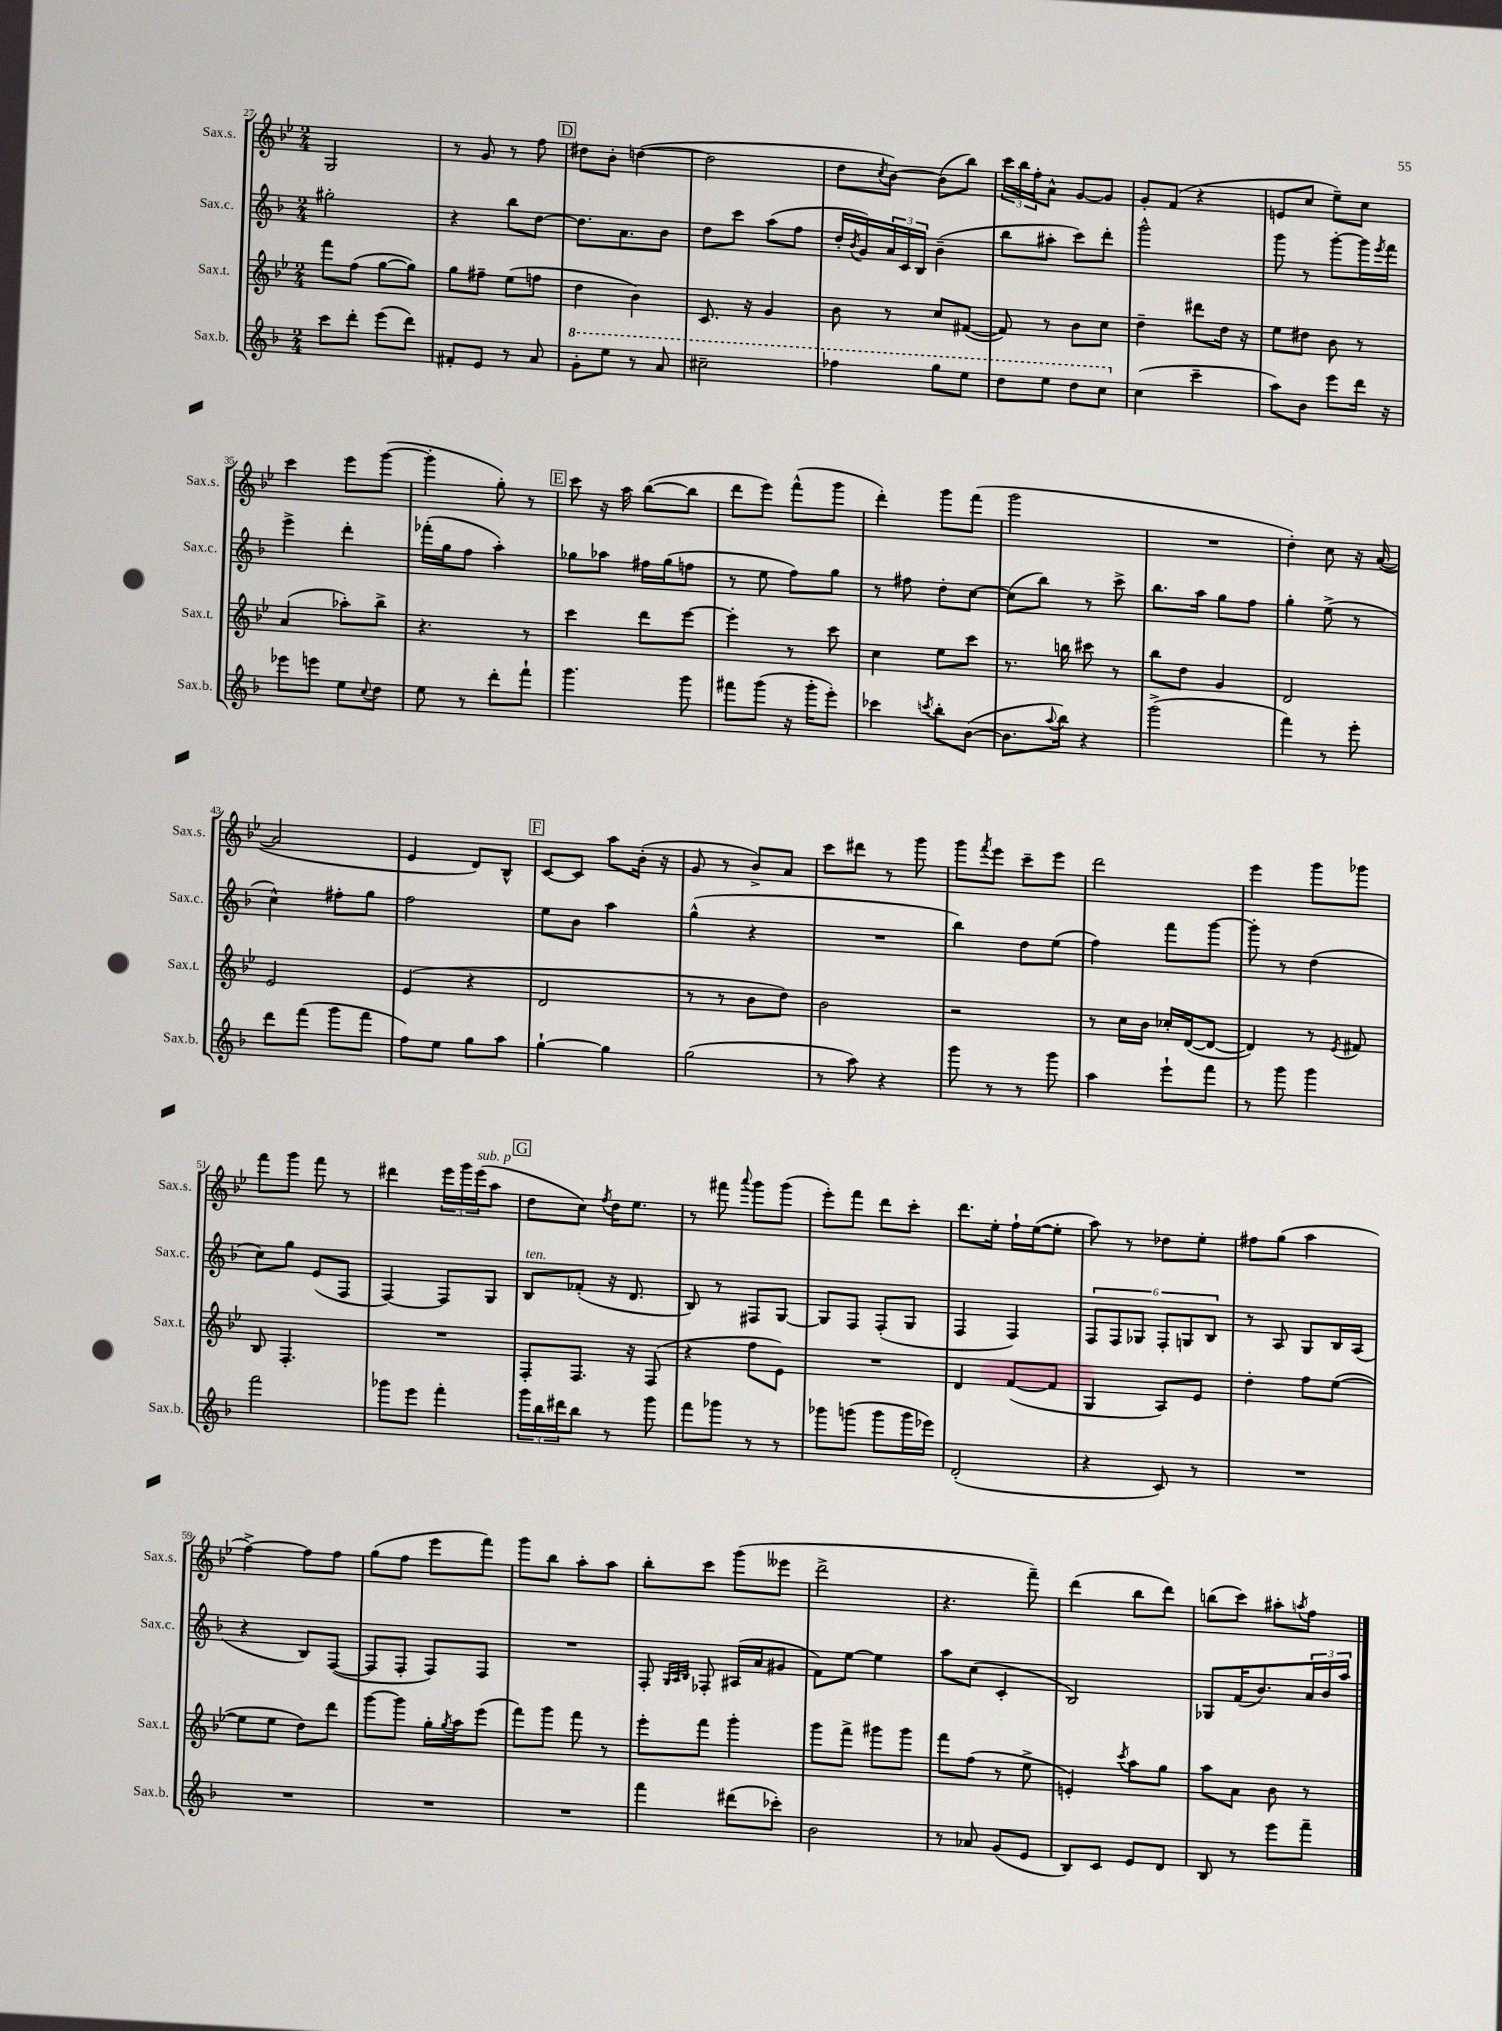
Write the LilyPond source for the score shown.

<<
\new StaffGroup <<
\new Staff = "s0" \with { instrumentName = "Sax.s." shortInstrumentName = "Sax.s." } {
    \clef treble \key bes \major \numericTimeSignature \time 2/4
    g2 |
    r8 g'8 r8 f''8 |
    \mark \markup { \box "D" } dis''8 bes'8-. d''4~( |
    d''2 |
    d''8 \acciaccatura { c''8 } bes'8~) bes'8( bes''8) |
    \tuplet 3/2 { c'''16 bes''16 f''16-. } a'8-^ g'8~ g'8 |
    g'8-. f'8( r4 |
    e'8 c''8 ees''8--) c''8 |
    c'''4 ees'''8 g'''8~( |
    g'''4-. g''8-.) r8 |
    \mark \markup { \box "E" } c'''8 r16 a''16 bes''8~( bes''8 |
    d'''8 ees'''8) f'''8-^( g'''8 |
    d'''4-.) g'''8 f'''8( |
    g'''2 |
    R2 |
    d''4-.) c''8 r16 a'16~( |
    a'2 |
    ees'4 d'8) bes8-^ |
    \mark \markup { \box "F" } c'8~ c'8 a''8 bes'16-.( r16 |
    g'8 r8 bes'8->) a'8 |
    c'''8 dis'''8 r8 g'''8 |
    g'''8 \acciaccatura { f'''8 } ees'''8 c'''8-- ees'''8 |
    d'''2 |
    ees'''4 g'''8 ges'''8 |
    f'''8 g'''8 f'''8 r8 |
    dis'''4 \tuplet 3/2 { ees'''16 g'''16 ees'''16^\markup { \italic "sub. p" }( } a''8 |
    \mark \markup { \box "G" } d''8 c''8) \acciaccatura { f''8 } d''16 ees''8. |
    r8 fis'''8 \appoggiatura { a'''8 } g'''8 g'''8( |
    ees'''8-.) f'''8 d'''8 c'''8-. |
    d'''8. ees''16-. f''16-! ees''16~( ees''8-. |
    a''8) r8 des''8 ees''8-. |
    fis''8 g''8( a''4 |
    f''4~->) f''8 f''8 |
    g''8( f''8 ees'''8 f'''8) |
    g'''8 bes''8 a''8-. a''8 |
    bes''8-. c'''8 g'''8( eeses'''8 |
    d'''2-> |
    r4. f'''8--) |
    d'''4( bes''8 d'''8) |
    b''8( c'''8) ais''8-. \acciaccatura { a''8 } f''8 \bar "|." |
}
\new Staff = "s1" \with { instrumentName = "Sax.c." shortInstrumentName = "Sax.c." } {
    \clef treble \key f \major \numericTimeSignature \time 2/4
    gis''2-. |
    r4 bes''8 d''8~ |
    \mark \markup { \box "D" } d''8. a'8. bes'8 |
    d''8 c'''8 a''8( f''8 |
    d''16-. \acciaccatura { bes'8 } g'16) \tuplet 3/2 { a'16 c'16 bes16 } bes'4--( |
    bes''8 ais''8-. c'''8) d'''8-. |
    g'''2-^ |
    g'''8 r8 g'''8~-. g'''16 \acciaccatura { e'''8 } f'''16 |
    e'''4-> d'''4-. |
    fes'''16-.( g''16 f''8 a''4-.) |
    \mark \markup { \box "E" } ges''8 aes''8 fis''16 ges''16( f''8 |
    r8 e''8 f''8) g''8 |
    r8 fis''8 d''8-. c''8~ |
    c''8( bes''8) r8 c'''8-> |
    bes''8. a''16 g''8 f''8 |
    g''4-. e''8->( r8 |
    c''4-^) fis''8-. g''8 |
    f''2 |
    \mark \markup { \box "F" } e''8 bes'8 a''4 |
    g''4-^( r4 |
    R2 |
    bes''4) d''8 e''8( |
    f''4) f'''8 g'''8~ |
    g'''8-. r8 d''4( |
    c''8) g''8 e'8( f8 |
    f4~) f8 g8 |
    \mark \markup { \box "G" } bes8^\markup { \italic "ten." } fes'8-.( r16 d'8. |
    bes8) r8 fis8 g8~ |
    g8 f8 f8-.( g8 |
    f4 f4) |
    \tuplet 6/4 { f8 f8 ges8 f8-. g8 bes8 } |
    r8 a8 g8 bes16 a16( |
    r4 bes8) f8~( |
    f8 f8-. f8) f8 |
    R2 |
    f8-. \grace { g32 a32 bes32 } fes8-. ais16( a'16 gis'8 |
    f'8) e''8~ e''4 |
    a''8 c''8( c'4-. |
    bes2) |
    ges8 f'16( bes'8.) \tuplet 3/2 { a'16 bes'16 a''16 } \bar "|." |
}
\new Staff = "s2" \with { instrumentName = "Sax.t." shortInstrumentName = "Sax.t." } {
    \clef treble \key bes \major \numericTimeSignature \time 2/4
    f'''8 f''8( g''8~ g''8) |
    g''8 fis''8-- ees''8( f''8 |
    \mark \markup { \box "D" } d''4 bes'4) |
    c'8. r16 g'4 |
    bes'8 r8 c''8 fis'8~( |
    fis'8) r8 bes'8 c''8 |
    d''4-- dis'''8 d''16 r16 |
    ees''8 dis''8 bes'8 r8 |
    a'4( aes''8-.) bes''8-> |
    r4. r8 |
    \mark \markup { \box "E" } c'''4 d'''8 ees'''8~ |
    ees'''4-. r8 c'''8 |
    c''4 ees''8 c'''8 |
    r8. b''16 cis'''8 r8 |
    bes''8 d''8 g'4 |
    d'2 |
    ees'2 |
    ees'4( r4 |
    \mark \markup { \box "F" } d'2 |
    r8 r8 bes'8 d''8) |
    bes'2 |
    r2 |
    r8 c''16 bes'16 ces''16-. d'16~( d'8~ |
    d'4) r8 \acciaccatura { ees'8 } fis'8 |
    bes8 f4.-. |
    R2 |
    \mark \markup { \box "G" } f8-. f8. r16 f8( |
    r4 f''8 ees'8) |
    R2 |
    d'4 f'8~( f'8 |
    g4 a8) ees'8 |
    d''4-. f''8 ees''8~( |
    ees''8 ees''8 d''8) d'''8 |
    g'''8~ g'''8 g''16-. \acciaccatura { g''8 } a''16 ees'''8( |
    f'''8) g'''8 f'''8 r8 |
    ees'''8-. f'''8 g'''4-. |
    g'''8 f'''8-> gis'''8 gis'''8 |
    f'''8 f''8( r8 ees''8-> |
    e'4-.) \acciaccatura { c'''8 } a''8 g''8 |
    a''8 a'8 bes'8 r8 \bar "|." |
}
\new Staff = "s3" \with { instrumentName = "Sax.b." shortInstrumentName = "Sax.b." } {
    \clef treble \key f \major \numericTimeSignature \time 2/4
    c'''8 d'''8-. e'''8( d'''8) |
    fis'8-. e'8 r8 a'8 |
    \mark \markup { \box "D" } \ottava #1 g''8-. e'''8 r8 a''8 |
    cis'''2-- |
    fes'''4 g'''8 e'''8 |
    d'''8 e'''8 d'''8 c'''8 \ottava #0 |
    c''4( c'''4-- |
    a''8) bes'8 e'''8 d'''16 r16 |
    ees'''8 e'''8 e''8 \appoggiatura { c''8 } d''8 |
    e''8 r8 d'''8-. f'''8-! |
    \mark \markup { \box "E" } g'''4. g'''8 |
    fis'''8 g'''8( r16 g'''16-. e'''8-.) |
    ces'''4 \acciaccatura { c'''8 } bes''8-. bes'8~( |
    bes'8. \appoggiatura { a''8 } bes''16) r4 |
    g'''2->( |
    f'''4) r8 e'''8-. |
    d'''8 f'''8( g'''8 f'''8 |
    f''8) e''8 g''8 a''8 |
    \mark \markup { \box "F" } g''4~-! g''4 |
    g''2( |
    r8 a''8) r4 |
    g'''8 r8 r8 g'''8 |
    a''4 e'''8-! f'''8 |
    r8 g'''8 g'''4 |
    f'''2 |
    ges'''8 e'''8 f'''4-. |
    \mark \markup { \box "G" } \tuplet 3/2 { g'''16 bes''16 dis'''16 } bes''8 r8 g'''8 |
    f'''8 ges'''8 r8 r8 |
    ges'''8 g'''8( g'''8 g'''16 ees'''16) |
    d'2-.( |
    r4 c'8) r8 |
    R2 |
    R2 |
    R2 |
    R2 |
    f'''4 dis'''8( ces'''8-.) |
    bes'2 |
    r8 aes'8 g'8( e'8 |
    bes8) c'8 e'8 d'8 |
    bes8 r8 e'''8 f'''8-- \bar "|." |
}
>>
>>
\layout { \context { \Score currentBarNumber = #27 } }
